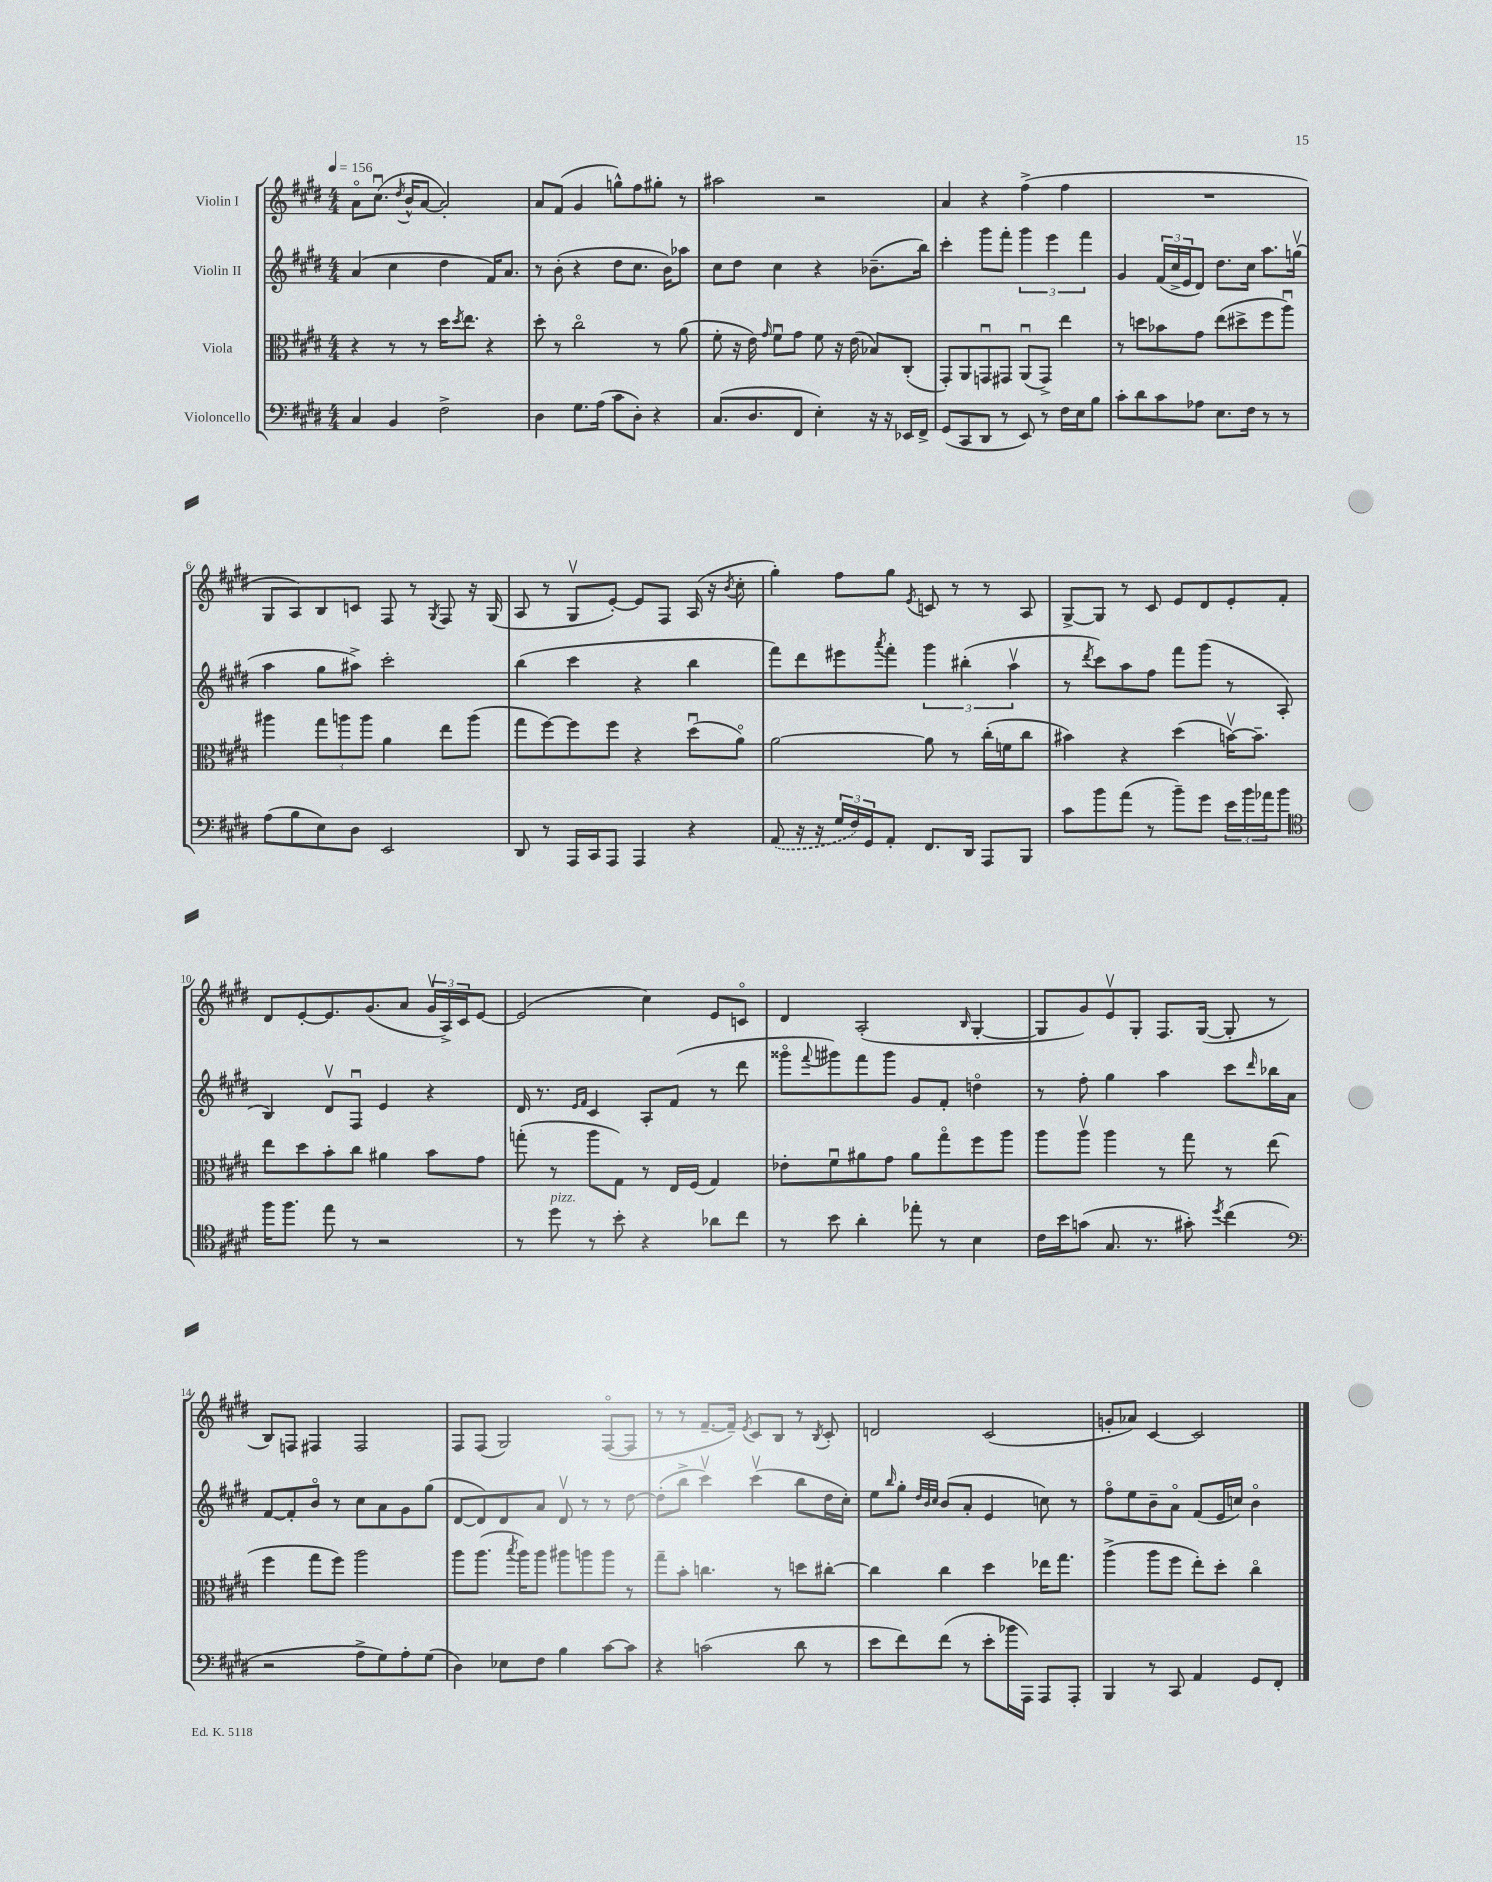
<<
\new StaffGroup <<
\new Staff = "s0" \with { instrumentName = "Violin I" } {
    \clef treble \key e \major \numericTimeSignature \time 4/4 \tempo 4 = 156
    a'8\flageolet cis''8.\downbow( \acciaccatura { dis''8 } b'16-^ a'8~ a'2-.) |
    a'8 fis'8( gis'4 g''8-^) fis''8 gis''8-. r8 |
    ais''2 r2 |
    a'4 r4 fis''4->( fis''4 |
    R1 |
    gis8 a8) b8 c'8 fis8 r8 \acciaccatura { gis8 } fis8 r16 gis16( |
    a8 r8 gis8\upbow e'8~-.) e'8 fis8 a16( r16 \acciaccatura { b'8 } cis''8-. |
    gis''4-.) fis''8 gis''8 \acciaccatura { e'8 } c'8 r8 r8 a8 |
    gis8~-> gis8 r8 cis'8 e'8 dis'8 e'8-. fis'8-. |
    dis'8 e'8~-. e'8. gis'8.( a'8 \tuplet 3/2 { gis'16\upbow a16->) cis'16 } e'8~ |
    e'2( cis''4) e'8 c'8\flageolet |
    dis'4 a2-.( \grace { b16 } gis4~-. |
    gis8 gis'8) e'8\upbow gis8-. fis8. gis16~( gis8-. r8 |
    b8) f8 fis4 fis2 |
    fis8 fis8( gis2) fis8~\flageolet( fis8 |
    r8 r8 fis'8.~-- fis'16--) \acciaccatura { e'8 } cis'8 b8 r8 \acciaccatura { b8 } cis'8-. |
    d'2 cis'2( |
    g'8-. aes'8) cis'4~ cis'2 \bar "|." |
}
\new Staff = "s1" \with { instrumentName = "Violin II" } {
    \clef treble \key e \major \numericTimeSignature \time 4/4
    a'4( cis''4 dis''4 fis'16) a'8. |
    r8 b'8-.( r4 dis''8 cis''8. b'16) aes''8 |
    cis''8 dis''8 cis''4 r4 bes'8.--( b''16) |
    cis'''4-. gis'''8 fis'''8-. \tuplet 3/2 { gis'''4 e'''4 fis'''4 } |
    gis'4 \tuplet 3/2 { fis'16( cis''16-> e'16 } dis'8) dis''8. cis''16 a''8. g''16\upbow( |
    a''4 gis''8 ais''8->) cis'''2-. |
    b''4( cis'''4 r4 b''4 |
    fis'''8) dis'''8 eis'''8 \acciaccatura { a'''8 } fis'''8-. \tuplet 3/2 { gis'''4 bis''4-.( a''4\upbow } |
    r8 \acciaccatura { dis'''8 } cis'''8) a''8 fis''8 fis'''8 gis'''8( r8 a8-. |
    b4) dis'8\upbow fis8\downbow e'4 r4 |
    dis'16 r8. \grace { e'16 fis'16 } cis'4 a8-. fis'8( r8 dis'''8 |
    gisis'''8\flageolet \appoggiatura { fis'''8 } gis'''8) fis'''8 gis'''8 gis'8 fis'8-. d''4\flageolet |
    r8 fis''8-. gis''4 a''4 cis'''8 \grace { dis'''16 } bes''16 a'16 |
    fis'8~ fis'8-. b'8\flageolet r8 cis''8 a'8 gis'8 gis''8( |
    dis'8~ dis'8) dis'8 a'8 dis'8\upbow r8 r8 dis''8~ |
    dis''8-.( b''8-> cis'''4\upbow) cis'''4\upbow( b''8 dis''16 cis''16-.) |
    e''8 \grace { b''16 } gis''8-. \grace { dis''32 b'32 cis''32 } b'8( a'8-. e'4 c''8) r8 |
    fis''8\flageolet e''8 b'8-- a'8\flageolet fis'8( e'16 c''16) b'4\flageolet \bar "|." |
}
\new Staff = "s2" \with { instrumentName = "Viola" } {
    \clef alto \key e \major \numericTimeSignature \time 4/4
    r4 r8 r8 dis''16 \acciaccatura { dis''8 } e''8. r4 |
    dis''8-. r8 cis''2\flageolet r8 a'8( |
    fis'8-. r16 e'16) \grace { gis'16 } fis'8\downbow gis'8 fis'8 r16 e'16( bes8) cis8-.( |
    gis,8-.) a,8 g,8\downbow gis,8 a,8\downbow( gis,8->) e''4 |
    r8 d''8 bes'8 gis'8 e''8( dis''8-> fis''8 a''8\downbow) |
    ais''4 \tuplet 3/2 { gis''8 a''8 a''8 } a'4 e''8 a''8( |
    gis''8 fis''8~) fis''8 fis''8 r4 dis''8\downbow( a'8\flageolet) |
    a'2~ a'8 r8 cis''16-.( f'16 cis''8 |
    bis'4) r4 dis''4( b'16~\upbow) b'8.-- |
    e''8 dis''8 b'8-. cis''8 ais'4 b'8 gis'8 |
    g''8-.( r8 a''8 gis8) r8 e16 fis16( gis4) |
    ees'8-. fis'8\downbow ais'8 gis'8 ais'8 gis''8\flageolet fis''8 a''8 |
    a''8 a''8\upbow a''4 r8 gis''8 r8 e''8( |
    fis''4 gis''8 fis''8) a''2 |
    a''8 a''8.( \acciaccatura { b''8 } a''16) a''8 ais''8 a''8 a''8 r8 |
    gis''8-- b'8-. c''4. r8 d''8 cis''8~-. |
    cis''4 cis''4 dis''4 ees''16 gis''8. |
    a''4->( a''8 fis''8 e''8-.) dis''8-. cis''4\flageolet \bar "|." |
}
\new Staff = "s3" \with { instrumentName = "Violoncello" } {
    \clef bass \key e \major \numericTimeSignature \time 4/4
    cis4 b,4 fis2-> |
    dis4 gis8. a16( cis'8 dis8-.) r4 |
    cis8.( dis8. fis,8 e4-.) r16 r16 ees,16 fis,16-> |
    gis,8( cis,8 dis,8 r8 e,8) r8 fis16 e16 b8 |
    cis'8-. dis'8 cis'8 aes8 e8. fis16 r8 r8 |
    a8( b8 e8) dis8 e,2 |
    dis,8 r8 a,,16 cis,16 a,,8 a,,4 r4 |
    \once \slurDashed a,8( r16 r16 \tuplet 3/2 { gis16 fis16) gis,16 } a,8-. fis,8. dis,16 a,,8 b,,8 |
    cis'8 b'8 a'8( r8 b'8--) gis'8 \tuplet 3/2 { e'16 b'16 aes'16 } b'8 |
    \clef tenor fis''16 fis''8. e''8 r8 r2 |
    r8 dis''8^\markup { \italic "pizz." } r8 b'8-. r4 aes'8 cis''8 |
    r8 b'8 a'4-. ees''8-. r8 b4 |
    cis'16 b'16 g'8( gis8. r8. gis'8-.) \acciaccatura { dis''8 } cis''4( |
    \clef bass r2 a8-> gis8) a8-. gis8( |
    dis4) ees8 fis8 b4 cis'8~ cis'8 |
    r4 c'2( dis'8 r8 |
    e'8 fis'8) fis'8( r8 e'8-. bes'16 a,,16) a,,8 a,,8-. |
    b,,4 r8 cis,8 a,4 gis,8 fis,8-. \bar "|." |
}
>>
>>
